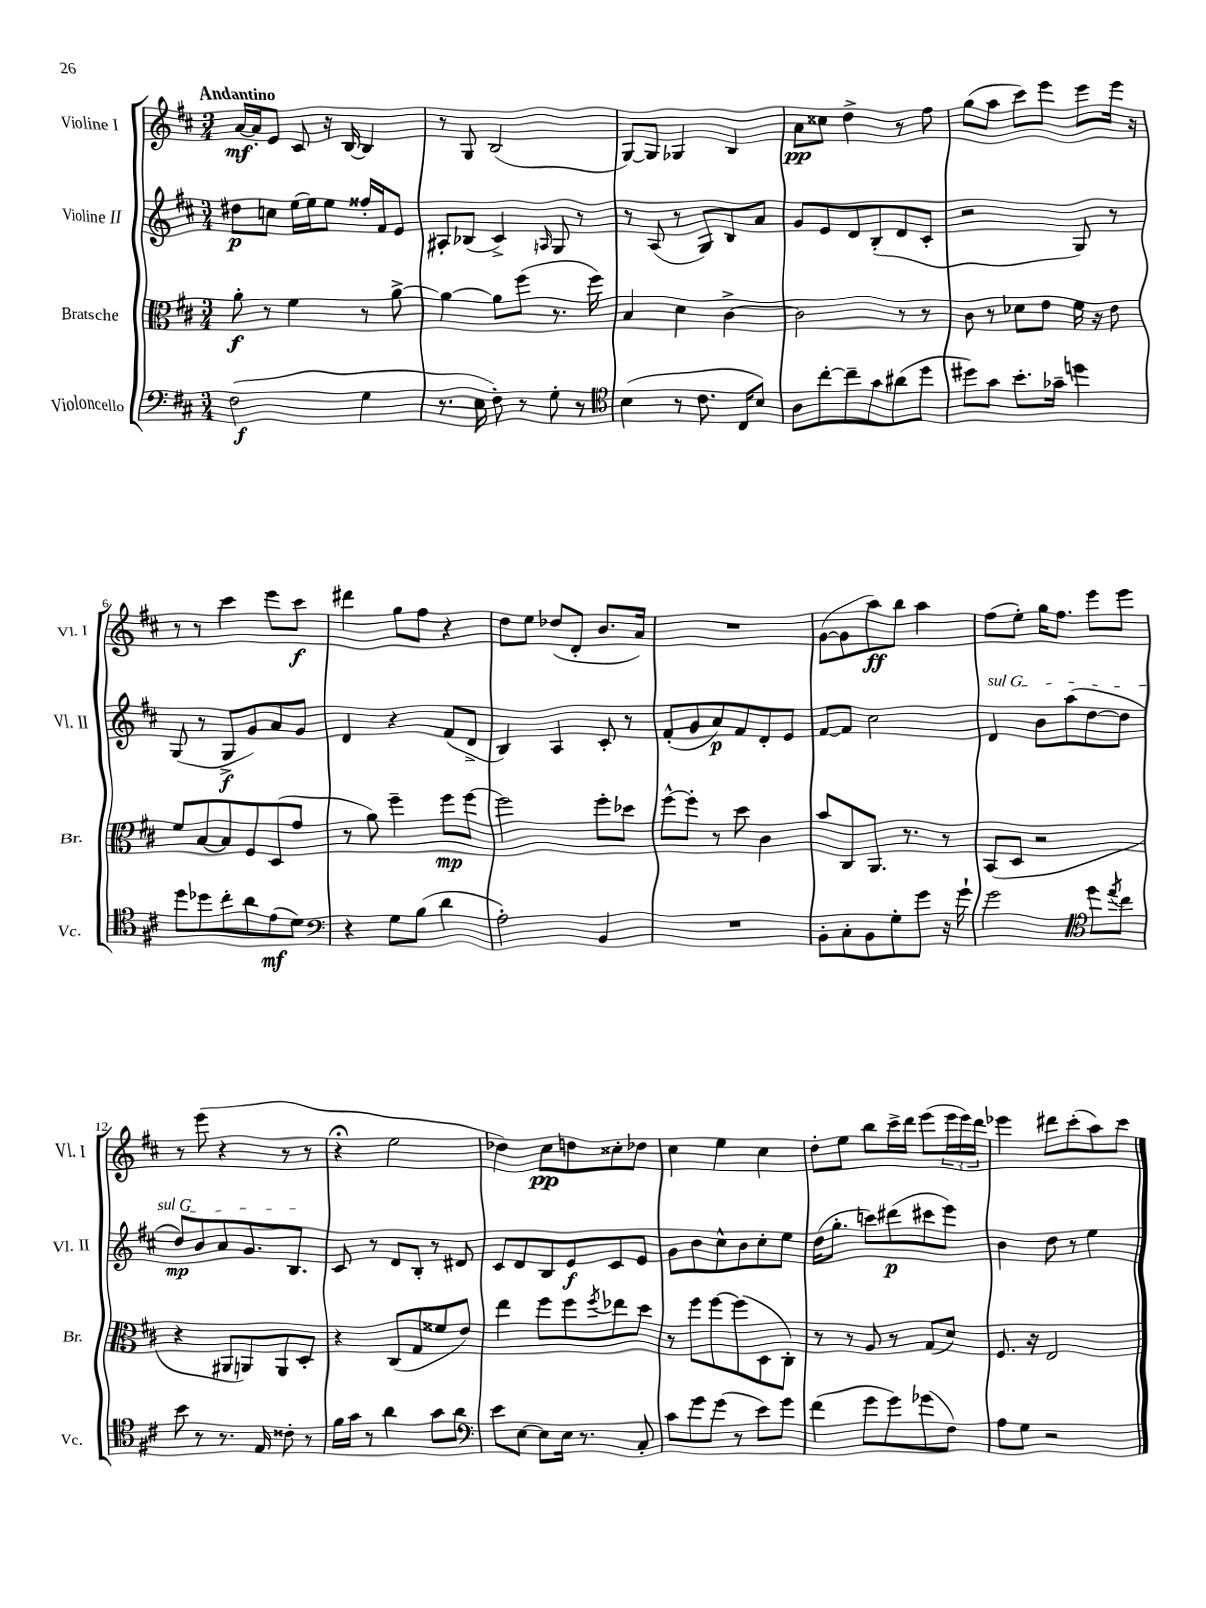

**kern	**dynam	**kern	**dynam	**kern	**dynam	**kern	**dynam
*part4	*part4	*part3	*part3	*part2	*part2	*part1	*part1
*staff4	*staff4	*staff3	*staff3	*staff2	*staff2	*staff1	*staff1
*I"Violoncello	*	*I"Bratsche	*	*I"Violine II	*	*I"Violine I	*
*I'Vc.	*	*I'Br.	*	*I'Vl. II	*	*I'Vl. I	*
*clefF4	*	*clefC3	*	*clefG2	*	*clefG2	*
*k[f#c#]	*	*k[f#c#]	*	*k[f#c#]	*	*k[f#c#]	*
*M3/4	*	*M3/4	*	*M3/4	*	*M3/4	*
=1	=1	=1	=1	=1	=1	=1	=1
!	!	!	!	!	!	!LO:TX:a:B:t=Andantino	!
(2F#\	f	8a'\	f	8dd#X\L	p	[16a/LL	mf
.	.	.	.	.	.	16a'/J]	.
.	.	8r	.	8ccn\J	.	8e/J	.
.	.	4f#\	.	[16ee\LL	.	8c#/	.
.	.	.	.	16ee\J]	.	.	.
.	.	.	.	8ee\J	.	16r	.
.	.	.	.	.	.	[16B/	.
4G\	.	8r	.	16ff##X'/LL	.	4B/]	.
.	.	.	.	16f#/J	.	.	.
.	.	[8a^\	.	8e/J	.	.	.
=2	=2	=2	=2	=2	=2	=2	=2
8.r	.	4a\_	.	8A#X'/L	.	8r	.
.	.	.	.	(8B-X/J	.	8G/	.
16E\	.	.	.	.	.	.	.
8F#'\)	.	8a\L]	.	4c#^/)	.	(2B/	.
8r	.	(8ff#\J	.	.	.	.	.
.	.	.	.	16qqAn/	.	.	.
8G'\	.	8.r	.	8G/	.	.	.
8r	.	.	.	8r	.	.	.
.	.	16ff#\)	.	.	.	.	.
=3	=3	=3	=3	=3	=3	=3	=3
*clefC4	*	*	*	*	*	*	*
(4B\	.	4B/	.	8r	.	[8G/L)	.
.	.	.	.	(8A/	.	8G/J]	.
8r	.	4d\	.	8r	.	4G-X/	.
8.c#\	.	.	.	8G/L)	.	.	.
.	.	[4c#^\	.	8B/	.	4B/	.
16C#/KL	.	.	.	.	.	.	.
8B/J)	.	.	.	8a/J	.	.	.
=4	=4	=4	=4	=4	=4	=4	=4
8A\L	.	2c#\]	.	8g/L	.	8a\L	pp
[8cc#'\	.	.	.	8e/	.	8cc##X\J	.
8cc#~\]	.	.	.	8d/	.	4dd^\	.
8g\	.	.	.	(8B'/	.	.	.
(8a#X\	.	8r	.	8d/	.	8r	.
8dd\J	.	8r	.	8c#'/J	.	8ff#\	.
=5	=5	=5	=5	=5	=5	=5	=5
8dd#X\L)	.	8c#\	.	2r	.	(8gg\L	.
8g\J	.	8r	.	.	.	8aa\J	.
8.b'\L	.	8d-X\L	.	.	.	8ccc#\L)	.
.	.	8e\J	.	.	.	8eee\J	.
16g-X~\Jk	.	.	.	.	.	.	.
4ddn\	.	16f#\	.	8G/)	.	8eee\L	.
.	.	16r	.	.	.	.	.
.	.	8e\	.	8r	.	16eee\Jk	.
.	.	.	.	.	.	16r	.
!!LO:LB:g=z
=6	=6	=6	=6	=6	=6	=6	=6
8dd\L	.	8f#/L	.	(8G/	.	8r	.
8dd-X\	.	[8B/	.	8r	.	8r	.
8cc#'\	.	8B/]	.	8G^/L	f	4ccc#\	.
8a\	.	8F#/	.	8g/)	.	.	.
(8e\	mf	(8D/	.	8a/	.	8eee\L	.
8d\J)	.	8g/J	.	8g/J	.	8ccc#\J	f
=7	=7	=7	=7	=7	=7	=7	=7
*clefF4	*	*	*	*	*	*	*
4r	.	8r	.	4d/	.	4ddd#X\	.
.	.	8a\)	.	.	.	.	.
8G\L	.	4ff#~\	.	4r	.	8gg\L	.
(8B\J	.	.	.	.	.	8ff#\J	.
4d\	.	8ff#\L	mp	(8f#/L	.	4r	.
.	.	[8ff#\J	.	8d^/J	.	.	.
=8	=8	=8	=8	=8	=8	=8	=8
2A'\)	.	2ff#\]	.	4B/)	.	8dd\L	.
.	.	.	.	.	.	8ee\J	.
.	.	.	.	4A/	.	(8dd-X/L	.
.	.	.	.	.	.	8d'/J	.
4BB/	.	8ff#'\L	.	8c#'/	.	8.b/L	.
.	.	8dd-X\J	.	8r	.	.	.
.	.	.	.	.	.	16a/Jk)	.
=9	=9	=9	=9	=9	=9	=9	=9
2.r	.	[8ff#^^\L	.	(8f#'/L	.	2.r	.
.	.	8ff#'\J]	.	8g/	.	.	.
.	.	8r	.	8a/)	p	.	.
.	.	8dd\	.	8f#/	.	.	.
.	.	4c#\	.	8d'/	.	.	.
.	.	.	.	8e/J	.	.	.
=10	=10	=10	=10	=10	=10	=10	=10
8BB'\L	.	8b/L	.	[8f#/L	.	([8g\L	.
8C#'\	.	8C#/	.	8f#/J]	.	8g\]	.
8BB\	.	8.AA/J	.	2cc#\	.	8aa\)	ff
8G'\	.	.	.	.	.	8bb\J	.
.	.	8.r	.	.	.	.	.
8g\J	.	.	.	.	.	4aa\	.
16r	.	8r	.	.	.	.	.
16g`\	.	.	.	.	.	.	.
=11	=11	=11	=11	=11	=11	=11	=11
!	!	!	!	!LO:TX:a:i:t=sul G	!	!	!
2g\	.	(8BB/L	.	4d/	.	(8ff#\L	.
.	.	8D/J	.	.	.	8ee'\J)	.
.	.	2r	.	8b\L	.	16gg\KL	.
.	.	.	.	.	.	8.ff#\J	.
.	.	.	.	(8aa\	.	.	.
*clefC4	*	*	*	*	*	*	*
8dd\L	.	.	.	[8dd\	.	8eee\L	.
8qee/	.	.	.	.	.	.	.
8cc#\J	.	.	.	8dd\J]	.	8eee\J	.
!!LO:LB:g=z
=12	=12	=12	=12	=12	=12	=12	=12
8b\	.	4r	.	8dd/L)	mp	8r	.
8r	.	.	.	8b/	.	(8eee\	.
8.r	.	8AA#X/L	.	8a/	.	4r	.
.	.	8AAn/)	.	8.g/	.	.	.
16E/	.	.	.	.	.	.	.
8c##X'\	.	8AA/	.	.	.	8r	.
.	.	.	.	8.B/J	.	.	.
8r	.	8D'/J	.	.	.	8r	.
=13	=13	=13	=13	=13	=13	=13	=13
16f#\LL	.	4r	.	8c#/	.	4r;<	.
16g\JJ	.	.	.	.	.	.	.
8r	.	.	.	8r	.	.	.
4a\	.	(8C#/L	.	8d/L	.	2ee\	.
.	.	8G/	.	8B'/J	.	.	.
8g\L	.	8f##X/	.	8r	.	.	.
8a\J	.	8e/J)	.	8d#X/	.	.	.
=14	=14	=14	=14	=14	=14	=14	=14
*clefF4	*	*	*	*	*	*	*
8e\L	.	4ee\	.	8c#/L	.	4dd-X\)	.
[8E\J	.	.	.	8d/	.	.	.
8E\L]	.	8ff#\L	.	8B/	.	8cc#\L	pp
16E\Jk	.	8ff#\	.	8e/	f	8ddn\	.
8.r	.	.	.	.	.	.	.
.	.	8qff#/	.	.	.	.	.
.	.	8ee-X\	.	8c#/	.	8cc##X'\	.
8C#'/	.	8dd\J	.	8e/J	.	8dd-X\J	.
=15	=15	=15	=15	=15	=15	=15	=15
8c#\L	.	8r	.	8g\L	.	4cc#\	.
8g\	.	8ff#\L	.	8b\	.	.	.
(8g\J	.	[8ff#\	.	8cc#^^\	.	4ee\	.
8r	.	(8ff#\]	.	8b\	.	.	.
8e\L)	.	8D\	.	8cc#'\	.	4cc#\	.
8g\J	.	8C#'\J)	.	8ee\J	.	.	.
=16	=16	=16	=16	=16	=16	=16	=16
(4f#\	.	8r	.	(16dd\KL	.	8dd'\L	.
.	.	.	.	8.gg'\J	.	.	.
.	.	8r	.	.	.	8ee\J	.
8g\L	.	8A/	.	8cccn\L)	.	8bb\L	.
8g\)	.	8r	.	(8ddd#X\	p	16ccc#^\L	.
.	.	.	.	.	.	16ddd\JJ	.
(8g-X\	.	(8G/L	.	8ccc#X\	.	(8eee\L	.
8F#\J)	.	8d/J)	.	8eee\J)	.	24eee\L	.
.	.	.	.	.	.	24eee\)	.
.	.	.	.	.	.	24ddd\JJ	.
=17	=17	=17	=17	=17	=17	=17	=17
8A\L	.	8.F#/	.	4b\	.	4eee-X\	.
8G\J	.	.	.	.	.	.	.
.	.	16r	.	.	.	.	.
2r	.	2E/	.	8dd\	.	8ddd#X\L	.
.	.	.	.	8r	.	(8ccc#'\	.
.	.	.	.	4ee\	.	8aa\)	.
.	.	.	.	.	.	8ccc#\J	.
==	==	==	==	==	==	==	==
*-	*-	*-	*-	*-	*-	*-	*-
